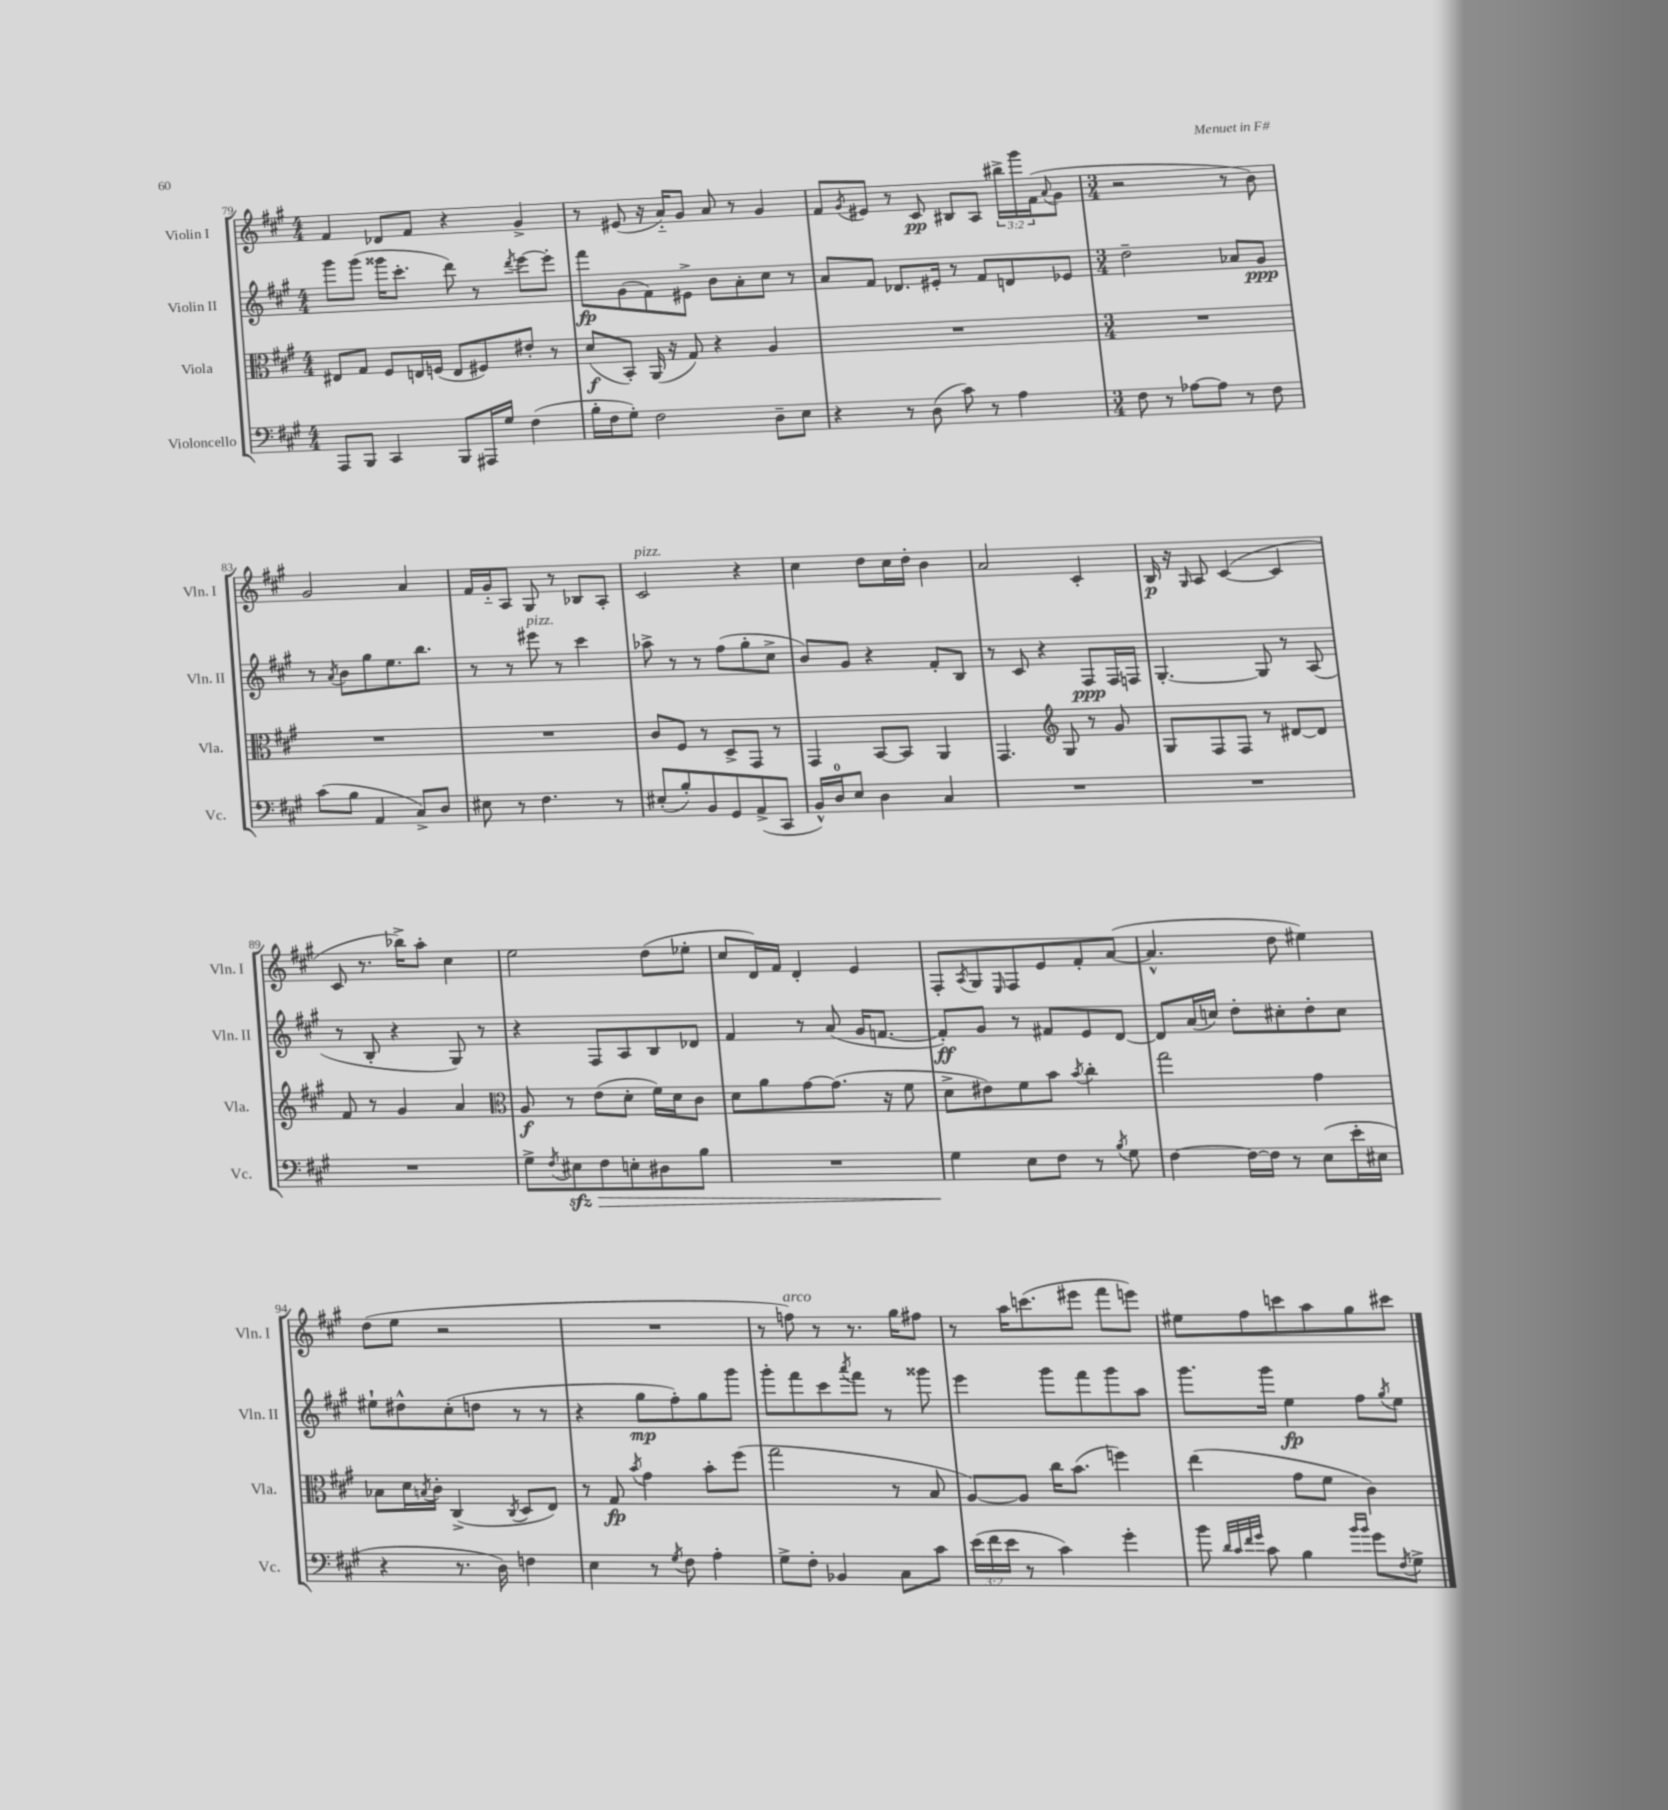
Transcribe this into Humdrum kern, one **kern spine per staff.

**kern	**kern	**kern	**kern
*staff4	*staff3	*staff2	*staff1
*clefF4	*clefC3	*clefG2	*clefG2
*k[f#c#g#]	*k[f#c#g#]	*k[f#c#g#]	*k[f#c#g#]
*M4/4	*M4/4	*M4/4	*M4/4
8AAA	8E#	8ggg#	4f#
8BBB	8G#	(8ggg#	.
4CC#	8F#	16ggg##	8d-
.	.	8.ccc#'	.
.	16E	.	8f#
.	(16F	.	.
8BBB	8E	8ddd)	4r
16AAA#	8F#)	8r	.
16G#	.	.	.
.	.	8qddd	.
(4F#	8e#'	[8eee	4g#^
.	8r	8eee']	.
=	=	=	=
16B'	(8d	8fff#	8r
16F#	.	.	.
8G#')	8BB')	(8g#	(8e#
2F#	(16AA	8f#)	16r
.	16r	.	16a'~)
.	8G#)	8e#^	8g#
.	4r	8b	8a
.	.	8a'	8r
8D~	4A	8cc#	4g#
8E	.	8r	.
=	=	=	=
4r	1r	8a	8f#
.	.	.	8qg#
.	.	8f#	8e#
8r	.	8.d-	8r
(8D	.	.	8c#
.	.	16e#'	.
8c#)	.	8r	8B#
8r	.	8f#	8A
4A	.	8d	24bb#^
.	.	.	24ggg#
.	.	.	(24f#
.	.	.	8qqa
.	.	8e-	8g#
=	=	=	=
*M3/4	*M3/4	*M3/4	*M3/4
8F#	2.r	2dd~	2r
8r	.	.	.
[8A-	.	.	.
8A-]	.	.	.
8r	.	8a-	8r
8F#	.	8g#	8b)
=	=	=	=
(8c#	2.r	8r	2g#
.	.	8qa	.
8B	.	8b	.
4AA	.	8gg#	.
.	.	8.ee	.
8C#^)	.	.	4a
.	.	8.bb	.
8D	.	.	.
=	=	=	=
8E#	2.r	8r	16f#
.	.	.	16g#'~
8r	.	8r	8A
4.F#	.	8eee#	8G#
.	.	8r	8r
.	.	4ccc#	8B-
8r	.	.	8A'
=	=	=	=
(8E#'	8c#	8aa-^	2c#
8B')	8F#	8r	.
8BB	8r	8r	.
8GG#	8D^	(8ff#	.
(8AA^	8GG#	8gg#'	4r
8CC#	8r	8cc#^	.
=	=	=	=
16BB^^)	4GG#	8b)	4cc#
16D	.	.	.
8E	.	8g#	.
4D	[8BB	4r	8dd
.	8BB]	.	16cc#
.	.	.	16dd'
4C#	4AA	8f#'	4b
.	.	8B	.
=	=	=	=
2.r	4.GG#	8r	2a
.	.	8c#	.
.	.	4r	.
*	*clefG2	*	*
.	8G#	.	.
.	8r	8F#	4c#'
.	8g#	16F#	.
.	.	16F	.
=	=	=	=
2.r	8G#	[4.G#'	16B
.	.	.	16r
.	.	.	16qqG#
.	8F#	.	8A
.	8F#	.	([4c#
.	8r	8G#]	.
.	[8d#	8r	4c#]
.	8d#]	(8A	.
=	=	=	=
2.r	8f#	8r	8c#
.	8r	8B'	8.r
.	4g#	4r	.
.	.	.	16bb-^)
.	.	.	8aa'
.	4a	8G#)	4cc#
.	.	8r	.
=	=	=	=
*	*clefC3	*	*
8G#^	8A	4r	2ee
8qF#	.	.	.
8E#	8r	.	.
8F#	(8e	8F#	.
8E'	8d'	8A	.
8D#	16f#)	8B	(8dd
.	16d	.	.
8B	8c#	8d-	8ee-'
=	=	=	=
2.r	8d	4f#	8cc#
.	8a	.	16d)
.	.	.	16f#
.	[8g#	8r	4d'
.	(8.g#]	(8a	.
.	.	16g#	4e
.	16r	[8.f	.
.	8f#	.	.
=	=	=	=
4G#	8d^	8f'])	8F#'
.	.	.	8qA
.	8e#)	8g#	8G#
.	.	.	16qqE
8E	8f#	8r	8F#
8F#	8b	8f#	8e
.	8qb	.	.
8r	4cc#'	8e	8f#'
8qB	.	.	.
8G#	.	[8d	([8a
=	=	=	=
[4F#	2gg#	8d]	4.a^^]
.	.	(16a	.
.	.	16cc)	.
16F#_	.	8dd'	.
16F#]	.	.	.
8r	.	8cc#'	8dd
(8E	4g#	8dd'	4ee#)
16e'	.	8cc#	.
16E#	.	.	.
=	=	=	=
4r	8B-	8ee#`	(8dd
.	16d	8dd#^^	8ee
.	8qB	.	.
.	16c#'	.	.
8.r	(4C#^	(8cc#'	2r
.	.	8dd	.
16D)	.	.	.
.	8qC#	.	.
4F	8D	8r	.
.	8E)	8r	.
=	=	=	=
4E	8r	4r	2.r
.	8G#	.	.
.	8qb	.	.
8r	4g#	8gg#	.
8qG#	.	.	.
8F#	.	8ff#')	.
4A'	8b'	8gg#	.
.	(8ff#	8ggg#	.
=	=	=	=
8G#^	2gg#	8ggg#'	8r
8F#'	.	8fff#	8ff)
4BB-	.	8ccc#	8r
.	.	8qaaa	.
.	.	8fff#	8.r
8C#	8r	8r	.
.	.	.	16gg#
8c#	8B	8ggg##	8ff#
=	=	=	=
(24e	[8A)	4eee	8r
24f#	.	.	.
24e	.	.	.
8r	8A]	.	16aa
.	.	.	(8.ccc
4c#)	16cc#	8ggg#	.
.	(8.b	.	.
.	.	8fff#	8eee#
4g#'	4ff)	8ggg#	8fff#
.	.	8aa	8eee)
=	=	=	=
8b	(4ee	8.ggg#	8ee#
32qqd	.	.	.
32qqc#	.	.	.
32qqf#	.	.	.
32qqg#	.	.	.
8c#	.	.	8ff#
.	.	16ggg#	.
4B	8g#	4ee	8ccc
.	8f#	.	8aa
16qqb	.	.	.
16qqb	.	.	.
8g#	4c#)	8ff#	8gg#
8qF#	.	8qgg#	.
8G#^	.	8ee	8ccc#
==	==	==	==
*-	*-	*-	*-
